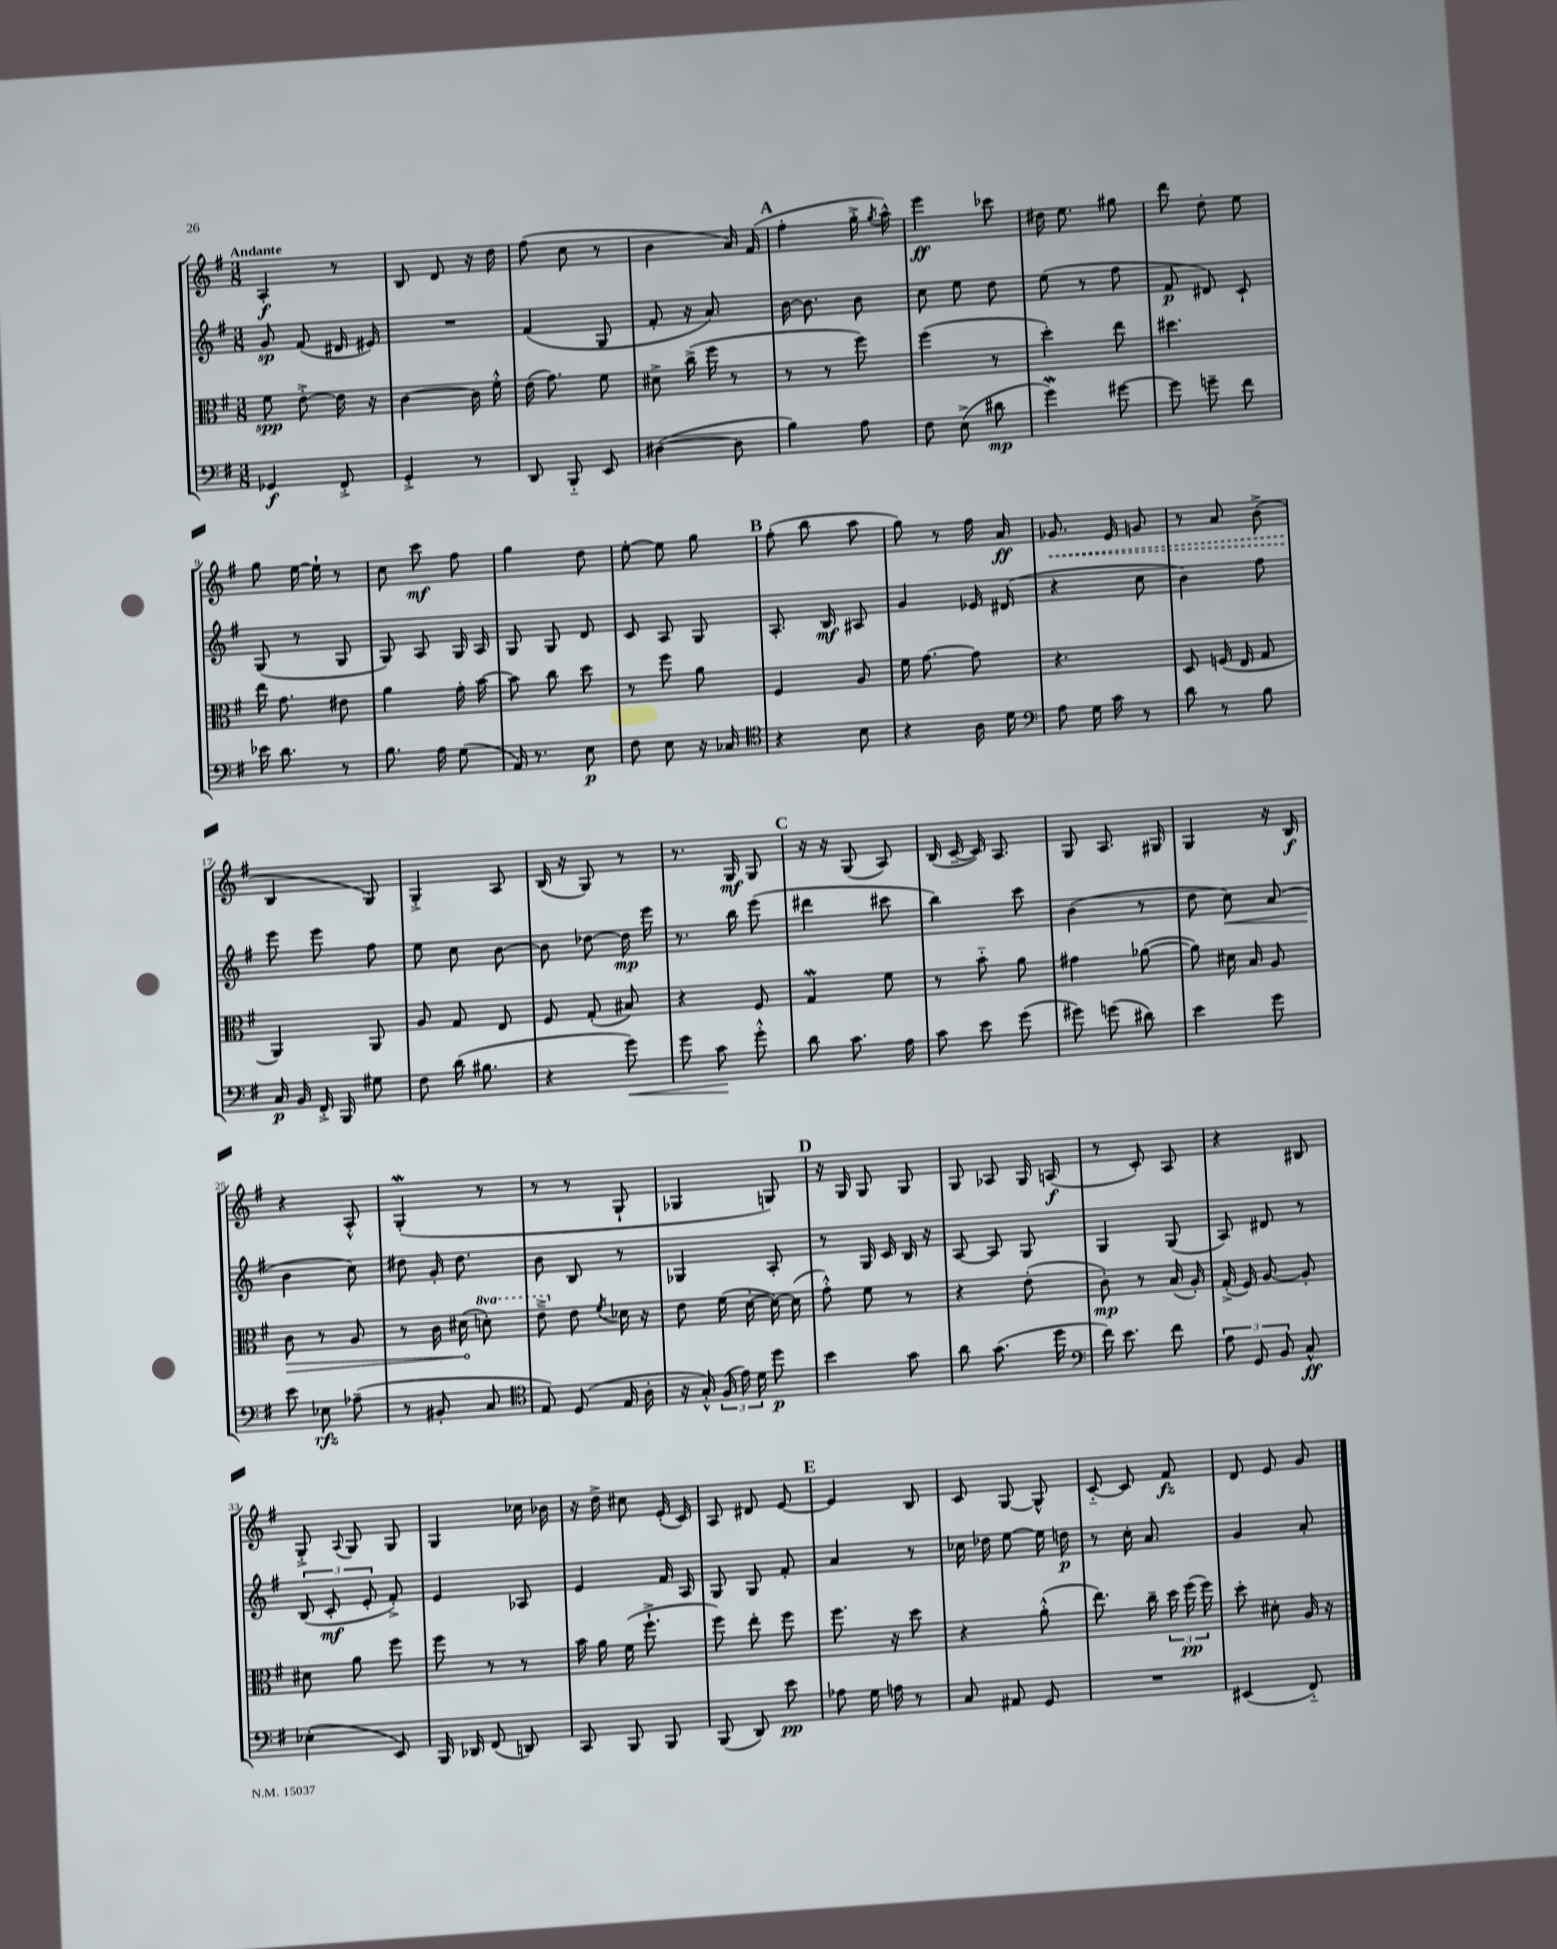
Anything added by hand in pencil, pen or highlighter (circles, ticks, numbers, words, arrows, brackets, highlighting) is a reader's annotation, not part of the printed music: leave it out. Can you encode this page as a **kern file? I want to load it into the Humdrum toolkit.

**kern	**kern	**kern	**kern
*staff4	*staff3	*staff2	*staff1
*clefF4	*clefC3	*clefG2	*clefG2
*k[f#]	*k[f#]	*k[f#]	*k[f#]
*M3/8	*M3/8	*M3/8	*M3/8
4GG-	8f#	8g	4A'
.	[8e'^	(8f#	.
8FF#'^	16e]	16d#	8r
.	16r	16e#)	.
=	=	=	=
4GG'^	[4c	4.r	8B
.	.	.	8d
8r	16c]	.	16r
.	16f#'^^	.	16dd
=	=	=	=
8DD	(16e	(4f#	(8ff#
.	8.g)	.	.
8BBB'~	.	.	8cc
8EE	8f#	8G	8r
=	=	=	=
([4D#	8d#^	8f#'	4b
.	(16cc^	16r	.
.	16ff#	8.a)	.
8D#]	8r	.	16a)
.	.	.	(16f#
=	=	=	=
4B)	8r	[16b	4ff#'
.	.	8.b]	.
.	8r	.	.
8A	8ff#)	8b	16gg'^
.	.	.	8qgg
.	.	.	16aa^^)
=	=	=	=
8F#	(4ff#	8cc	4eee
(8E^	.	8ee	.
8d#	8r	8dd	8ccc-
=	=	=	=
4g)	4dd')	(8ee	16dd#
.	.	.	8.ee
.	.	8r	.
[8g#	8ee	8ff#	8gg#
=	=	=	=
8g#]	4.dd#	8f#	8ddd
8g~	.	8d#)	8dd'
8f#	.	8c`	8ee
=	=	=	=
16e-	16ee	(8G	8gg
8.d	8.g	.	.
.	.	8r	[16ee
.	.	.	16ee`]
8r	8e#	8G	8r
=	=	=	=
8.B	4a	8G)	8cc
.	.	8A	8ccc
16A	.	.	.
(8G	16g'	16G	8ff#
.	[16b	16A	.
=	=	=	=
16AA)	8b]	8G	4gg
8.r	.	.	.
.	8cc	8G	.
8E	8dd	8d	8dd
=	=	=	=
8F#	8r	8c	[8ee'
8E	8ff#	8A	8ee]
16r	8a	8G	8gg
16C-	.	.	.
=	=	=	=
*clefC4	*	*	*
4r	4F#	8.A'	(8ff#'
.	.	.	8bb
.	.	16B	.
8B	8A	8A#	8aa
=	=	=	=
4r	16f#	4g	8gg)
.	[8.g	.	.
.	.	.	8r
16A	8g]	16e-	16ff#
16d	.	(16d#	16a
=	=	=	=
*clefF4	*	*	*
8A	4.r	4r	8.g-
16G	.	.	.
16c	.	.	16e
8r	.	8cc	8g
=	=	=	=
8d	8D	4b)	8r
8r	(16F	.	8a
.	16E	.	.
8B	8G	8ff#	(8b^
=	=	=	=
16C	4AA)	8eee	4B
16BB	.	.	.
16FF#'^	.	8eee	.
16BBB	.	.	.
8G#	8AA	8ff#	8G)
=	=	=	=
8F#	8A	8ee	4G'^
(16d	8G	8cc	.
8.B#	.	.	.
.	8E	[8b	8A
=	=	=	=
4r	8F#	8b]	(16B
.	.	.	16r
.	(8G'	[8dd-	8G)
8g)	8B#)	16dd-]	8r
.	.	16eee	.
=	=	=	=
8g	4r	8.r	8.r
8c	.	.	.
.	.	16bb	16G
8g'^^	8F#	(8eee	8G
=	=	=	=
8d	4G	4ddd#	16r
.	.	.	16r
8.c	.	.	(8G
.	8f#	8ccc#	8A)
16A	.	.	.
=	=	=	=
8c	8r	4bb)	(16B
.	.	.	[16c~
8e	8b'~	.	16c])
.	.	.	8.A
(8g	8a	8ccc	.
=	=	=	=
8g#)	4g#	(4b	8G
(8g	.	.	8.A
8d#)	([8a-	8r	.
.	.	.	16G#
=	=	=	=
4e	8a-])	8dd	4G
.	16d#	8cc)	.
.	16B	.	.
8g	8A	(8a	16r
.	.	.	16B
=	=	=	=
8e	8c	4b	4r
8E-	8r	.	.
(8A-~	8A	8cc)	8A'^^
=	=	=	=
8r	8r	8dd#	(4G'
8BB#'	16c	16g'	.
.	(16d#	8.dd#	.
8C	8dd')	.	8r
=	=	=	=
*clefC4	*	*	*
8E)	8ee~^	8b	8r
(8D	8e	8B	8r
.	8qf#	.	.
16E	16d-	8r	8G`
16A'	16r	.	.
=	=	=	=
16r	8e	4G-	4G-
16G'^^)	.	.	.
(24F#	(16f#	.	.
24e)	.	.	.
.	[16d'	.	.
24d	.	.	.
8dd	16d_)	8A'	8G)
.	(16d]	.	.
=	=	=	=
4b	8g'^^)	8r	16r
.	.	.	16G
.	8f#	16G	8G
.	.	16c	.
8g	8r	16B	8G
.	.	16r	.
=	=	=	=
8a	4r	[8A	8G
(8.g	.	8A]	8A-
.	(8e'	8G	16G
16dd	.	.	(16A
=	=	=	=
*clefF4	*	*	*
16f#)	8c')	4G	8r
8.e	.	.	.
.	8r	.	8c')
8f#	(16B	(8G	8A
.	16A')	.	.
=	=	=	=
12A	(16G'^	8A)	4r
.	16F#)	.	.
12GG	.	.	.
.	[8A	8d#	.
12BB	.	.	.
8C^^	8A']	8r	8B#
=	=	=	=
(4E-'	8d#	(12B	8G'^
.	.	12c'	.
.	.	.	8qqA
.	8a	.	8G
.	.	12e'	.
8EE)	8ff#	8f#'^)	8G
=	=	=	=
16BBB	8ff#	4e	4G
16DD-	.	.	.
(8FF#	8r	.	.
8DD)	8r	8A-	16cc-
.	.	.	16b-
=	=	=	=
8CC	16b	4e	16r
.	16a	.	16dd^
8BBB	(16f#	.	8cc#
.	8.ff#`^	.	.
8BBB	.	16f#	(16e'
.	.	16A	16c)
=	=	=	=
(8BBB	8ff#)	8G	8A
8DD)	8ee'	8G	8d#
8e	8ff#	8f#'	[8e
=	=	=	=
8A-	8.ff#	4a	4e]
16G	.	.	.
16A	16r	.	.
8r	8dd	8r	8B
=	=	=	=
8C	4r	16cc-	8c
.	.	16dd-	.
8AA#	.	[8ee	[8G
8GG	(8a'^^	16ee]	8G^^]
.	.	16dd	.
=	=	=	=
4.r	8.ee)	8r	[8c'~
.	.	16cc'	8c]
.	16cc~	8.a	.
.	24dd	.	8f#
.	(24ff#	.	.
.	24ff#)	.	.
=	=	=	=
(4EE#	8dd'	4g	8d
.	8d#'	.	8e
8FF#'~)	16A	8a'	8g
.	16r	.	.
==	==	==	==
*-	*-	*-	*-
